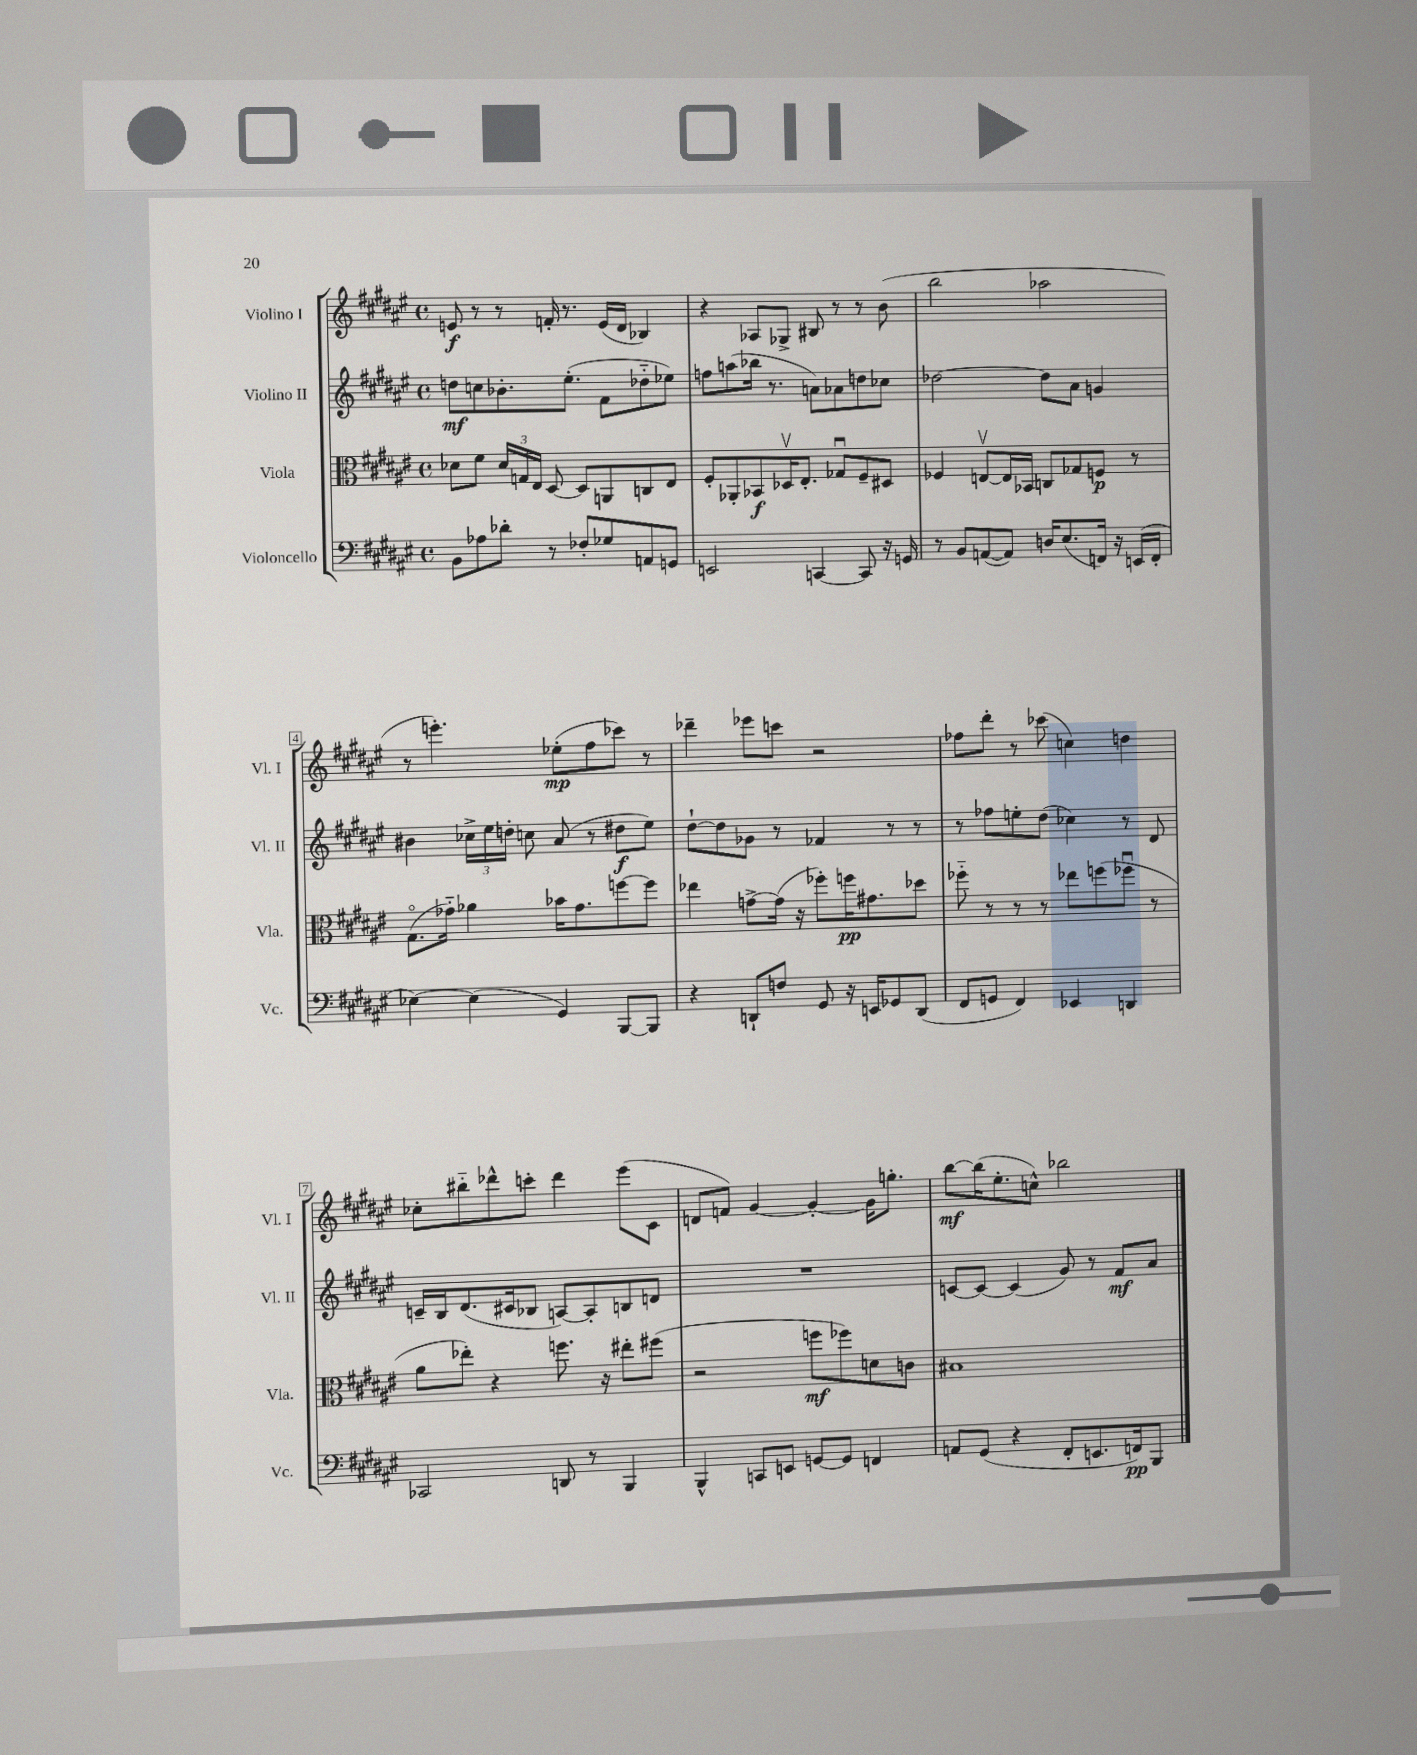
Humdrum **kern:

**kern	**kern	**kern	**kern
*staff4	*staff3	*staff2	*staff1
*clefF4	*clefC3	*clefG2	*clefG2
*k[f#c#g#d#a#e#]	*k[f#c#g#d#a#e#]	*k[f#c#g#d#a#e#]	*k[f#c#g#d#a#e#]
*M4/4	*M4/4	*M4/4	*M4/4
*met(c)	*met(c)	*met(c)	*met(c)
8BB	8d-	8dd	8e
8A-	8f#	8cc	8r
8d-'	24d-	8.b-'	8r
.	24G	.	.
.	24E#	.	.
8r	[8D#	.	16f'
.	.	(8.ee#'	8.r
8F-'	8D#]	.	.
8G-	8AA	8f#	(16e
.	.	.	16d#
8AA	8C	8dd-'~	4B-)
8GG	8E#	8ee-)	.
=	=	=	=
2EE	8F#'	8ff	4r
.	8AA-'	(8aa	.
.	8BB-	16bb-	8A-
.	.	8.r	.
.	16D-v	.	8G-^
.	8.E#'	.	.
[4CC	.	8a)	8B#
.	8G-u	8a-	8r
8CC]	8F#~	8dd	8r
16r	8D#	8cc-	(8b
16GG	.	.	.
=	=	=	=
8r	4F-	[2dd-	2bb
8BB	.	.	.
([8AA	[8Ev	.	.
8AA])	16E]	.	.
.	16BB-	.	.
16D	8C	8dd-]	2aa-
(8.E#	.	.	.
.	8G-	8a#	.
16FF)	8F	4g	.
16r	.	.	.
(16EE	8r	.	.
16FF'	.	.	.
=	=	=	=
[4E-)	(8.G#o	4b#	8r
.	.	.	4.eee')
.	16g-'~)	.	.
(4E-]	4a-	24cc-^	.
.	.	24ee#	.
.	.	24dd'	.
.	.	8cc	.
4GG#)	16b-	(8a#	(8ee-'
.	8.g-	.	.
.	.	8r	8ff#
[8BBB	[8ff	8dd#	8ccc-)
8BBB]	8ff]	8ee#)	8r
=	=	=	=
4r	4ee-	[8dd#`	4ddd-~
.	.	8dd#]	.
8DD`	[8g^	8g-	8eee-
8F	(16g]	8r	8ccc
.	16r	.	.
8GG#	8ff-')	4f-	2r
16r	16ff	.	.
16EE	8.g#	.	.
8GG-	.	8r	.
(8DD	8dd-	8r	.
=	=	=	=
8FF#	8ff-'~	8r	8ff-
8GG	8r	8ff-	8ddd#'
4FF#)	8r	8ee'	8r
.	8r	(8dd#	(8ccc-
4EE-	8ee-	4cc-)	4cc)
.	(8ff	.	.
4DD	8ff-u	8r	4dd
.	8r	8d#	.
=	=	=	=
2CC-	8a#	16c~	8cc-'
.	.	16B	.
.	8ee-')	(8.d#	8bb#'~
.	4r	.	8ddd-^^
.	.	16c#	.
.	.	8B-	8ccc'
8DD	8.ff	[8A)	4ddd-
8r	.	8A']	.
.	16r	.	.
4BBB	8ee#'	8B	(8eee#
.	(8ff#	8d	8c#
=	=	=	=
4BBB^^	2r	1r	8d
.	.	.	8f)
8CC	.	.	[4g#
8EE	.	.	.
[8GG	8ff	.	4g#'_
8GG]	8ff-)	.	.
4FF	8d	.	16g#]
.	.	.	8.gg'
.	8c	.	.
=	=	=	=
8AA	1B#	[8c	[8bb
(8GG#	.	8c_	(16bb]
.	.	.	8.ee#'
4r	.	(4c]	.
.	.	.	8cc^^)
8FF#'	.	8g#)	2bb-
8.EE	.	8r	.
.	.	8f#	.
16FF)	.	.	.
8BBB	.	8a#	.
==	==	==	==
*-	*-	*-	*-
